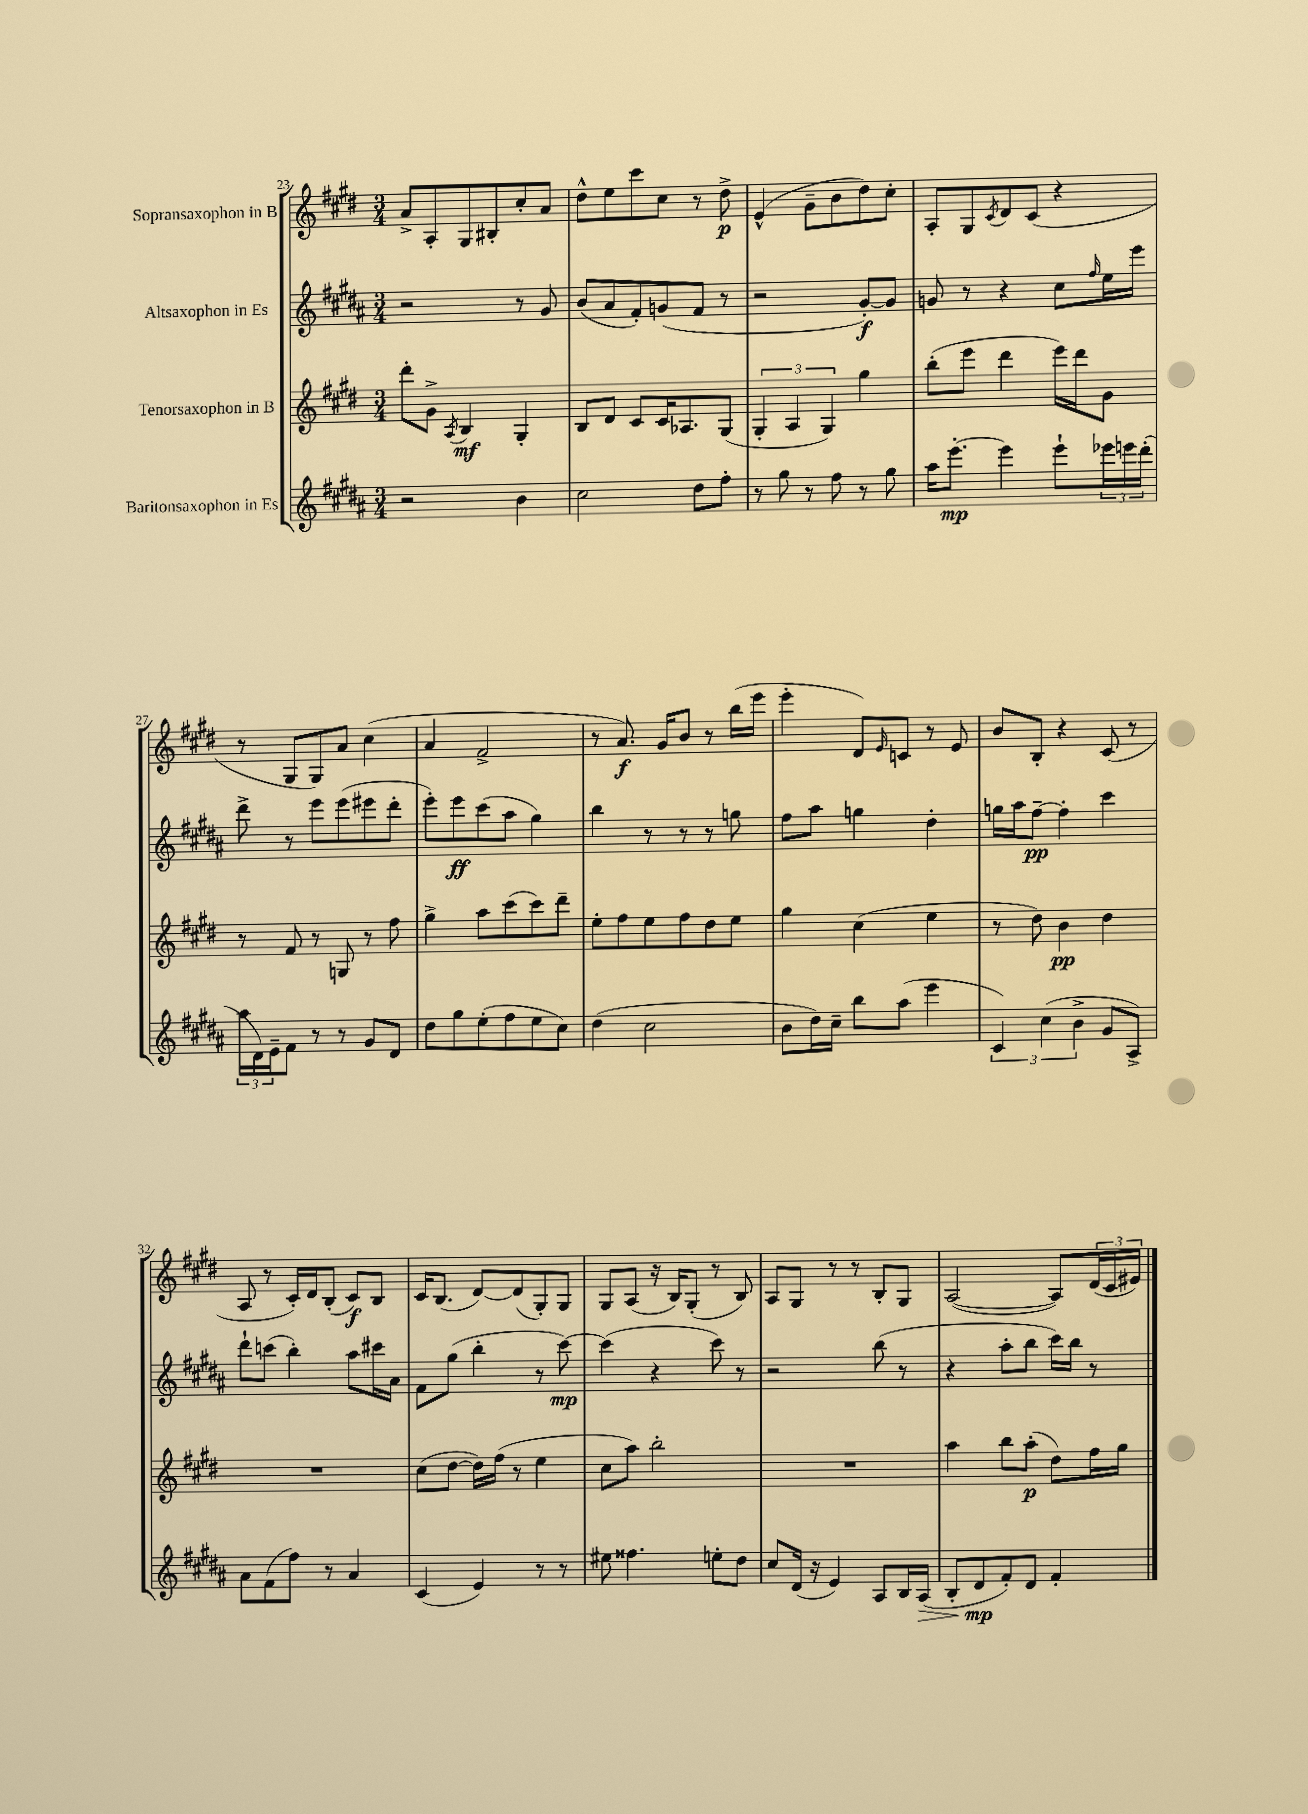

**kern	**dynam	**kern	**dynam	**kern	**dynam	**kern	**dynam
*part4	*part4	*part3	*part3	*part2	*part2	*part1	*part1
*staff4	*staff4	*staff3	*staff3	*staff2	*staff2	*staff1	*staff1
*I"Baritonsaxophon in Es	*	*I"Tenorsaxophon in B	*	*I"Altsaxophon in Es	*	*I"Sopransaxophon in B	*
*clefG2	*	*clefG2	*	*clefG2	*	*clefG2	*
*k[f#c#g#d#a#]	*	*k[f#c#g#d#]	*	*k[f#c#g#d#a#]	*	*k[f#c#g#d#]	*
*M3/4	*	*M3/4	*	*M3/4	*	*M3/4	*
=23	=23	=23	=23	=23	=23	=23	=23
2r	.	8ddd#'\L	.	2r	.	8a^/L	.
.	.	8g#^\J	.	.	.	8A'/	.
.	.	8qA/	.	.	.	.	.
.	.	4B/	mf	.	.	8G#/	.
.	.	.	.	.	.	8B#X'/	.
4b\	.	4G#'/	.	8r	.	8cc#'/	.
.	.	.	.	8g#/	.	8a/J	.
=24	=24	=24	=24	=24	=24	=24	=24
2cc#\	.	8B/L	.	(8b/L	.	8dd#^^\L	.
.	.	8d#/J	.	8a#/	.	8ee\	.
.	.	8c#/L	.	8f#'/)	.	8ccc#\	.
.	.	16c#/K	.	(8gn/	.	8cc#\J	.
.	.	8.A-X/	.	.	.	.	.
8dd#\L	.	.	.	8f#/J	.	8r	.
8ff#'\J	.	(8G#/J	.	8r	.	8dd#^\	p
=25	=25	=25	=25	=25	=25	=25	=25
8r	.	6G#'/	.	2r	.	(4e^^/	.
8gg#\	.	.	.	.	.	.	.
.	.	6A/	.	.	.	.	.
8r	.	.	.	.	.	8g#~\L	.
.	.	6G#/)	.	.	.	.	.
8ff#\	.	.	.	.	.	8b\	.
8r	.	4gg#\	.	[8g#'/L)	f	8dd#\)	.
8gg#\	.	.	.	8g#/J]	.	8cc#'\J	.
=26	=26	=26	=26	=26	=26	=26	=26
16aa#\KL	.	(8bb'\L	.	8gn/	.	8A'/L	.
[8.eee'\J	mp	.	.	.	.	.	.
.	.	8eee\J	.	8r	.	8G#/	.
.	.	.	.	.	.	8qc#/	.
4eee\]	.	4ddd#\	.	4r	.	8d#/	.
.	.	.	.	.	.	(8c#/J	.
8eee`\L	.	16eee\LL)	.	8cc#\L	.	4r	.
.	.	16ddd#\J	.	.	.	.	.
.	.	.	.	16qqff#/	.	.	.
24eee-X\L	.	8g#\J	.	16ee\L	.	.	.
24eeen\	.	.	.	.	.	.	.
.	.	.	.	16eee\JJ	.	.	.
(24ddd#'\JJ	.	.	.	.	.	.	.
!!LO:LB:g=z
=27	=27	=27	=27	=27	=27	=27	=27
24aa#\LL	.	8r	.	8ddd#^\	.	8r	.
24d#\)	.	.	.	.	.	.	.
24e~\J	.	.	.	.	.	.	.
8f#\J	.	8f#/	.	8r	.	8G#/L	.
8r	.	8r	.	8eee\L	.	8G#/)	.
8r	.	8Gn/	.	(8eee\	.	8a/J	.
8g#/L	.	8r	.	8eee#X\	.	(4cc#\	.
8d#/J	.	8ff#\	.	8ddd#'\J	.	.	.
=28	=28	=28	=28	=28	=28	=28	=28
8dd#\L	.	4gg#^\	.	8eee'\L)	.	4a/	.
8gg#\	.	.	.	8eee\	ff	.	.
(8ee'\	.	8aa\L	.	(8ccc#\	.	2f#^/	.
8ff#\	.	(8ccc#\	.	8aa#\J	.	.	.
8ee\	.	8ccc#\)	.	4gg#\)	.	.	.
8cc#\J)	.	8ddd#~\J	.	.	.	.	.
=29	=29	=29	=29	=29	=29	=29	=29
(4dd#\	.	8ee'\L	.	4bb\	.	8r	.
.	.	8ff#\	.	.	.	8.a/)	f
2cc#\	.	8ee\	.	8r	.	.	.
.	.	.	.	.	.	16g#/KL	.
.	.	8ff#\	.	8r	.	8b/J	.
.	.	8dd#\	.	8r	.	8r	.
.	.	8ee\J	.	8ggn\	.	(16bb\LL	.
.	.	.	.	.	.	16eee\JJ	.
=30	=30	=30	=30	=30	=30	=30	=30
8b\L	.	4gg#\	.	8ff#\L	.	4eee'\	.
16dd#\L)	.	.	.	8aa#\J	.	.	.
16cc#~\JJ	.	.	.	.	.	.	.
8bb\L	.	(4cc#\	.	4ggn\	.	8d#/L)	.
.	.	.	.	.	.	16qqe/	.
(8aa#\J	.	.	.	.	.	8cn/J	.
4eee\	.	4ee\	.	4dd#'\	.	8r	.
.	.	.	.	.	.	8e/	.
=31	=31	=31	=31	=31	=31	=31	=31
6c#/)	.	8r	.	16ggn\LL	.	8b/L	.
.	.	.	.	16aa#\J	.	.	.
.	.	8dd#\)	.	[8ff#~\J	pp	8B'/J	.
(6cc#\	.	.	.	.	.	.	.
.	.	4b\	pp	4ff#'\]	.	4r	.
6b^\	.	.	.	.	.	.	.
8g#/L	.	4dd#\	.	4ccc#\	.	(8c#/	.
8A#^/J)	.	.	.	.	.	8r	.
!!LO:LB:g=z
=32	=32	=32	=32	=32	=32	=32	=32
8a#\L	.	2.r	.	8ddd#`\L	.	8A/	.
(8f#\	.	.	.	(8cccn\J	.	8r	.
8ff#\J)	.	.	.	4bb'\)	.	16c#'/LL)	.
.	.	.	.	.	.	16d#/J	.
8r	.	.	.	.	.	(8B'/J	.
4a#/	.	.	.	8aa#\L	.	8c#/L)	f
.	.	.	.	16ccc#X\L	.	8B/J	.
.	.	.	.	16a#\JJ	.	.	.
=33	=33	=33	=33	=33	=33	=33	=33
(4c#/	.	(8cc#\L	.	8f#\L	.	16c#/KL	.
.	.	.	.	.	.	(8.B/J	.
.	.	[8dd#\J	.	(8gg#\J	.	.	.
4e/)	.	16dd#\LL])	.	4bb'\	.	[8d#/L)	.
.	.	(16ff#\JJ	.	.	.	.	.
.	.	8r	.	.	.	(8d#/]	.
8r	.	4ee\	.	8r	.	8G#'/)	.
8r	.	.	.	[8ccc#\)	mp	8G#/J	.
=34	=34	=34	=34	=34	=34	=34	=34
8ee#X\	.	8cc#\L	.	(4ccc#\]	.	8G#/L	.
4.ff##X\	.	8aa\J)	.	.	.	(8A/J	.
.	.	2bb'\	.	4r	.	16r	.
.	.	.	.	.	.	16B/KL)	.
.	.	.	.	.	.	(8G#'/J	.
8een'\L	.	.	.	8ccc#\)	.	8r	.
8dd#\J	.	.	.	8r	.	8B/)	.
=35	=35	=35	=35	=35	=35	=35	=35
8cc#/L	.	2.r	.	2r	.	8A/L	.
(16d#/Jk	.	.	.	.	.	8G#/J	.
16r	.	.	.	.	.	.	.
4e/)	.	.	.	.	.	8r	.
.	.	.	.	.	.	8r	.
8A#/L	.	.	.	(8bb\	.	8B'/L	.
16B/L	.	.	.	8r	.	8G#/J	.
!	!LO:HP:b	!	!	!	!	!	!
(16A#/JJ	>	.	.	.	.	.	.
=36	=36	=36	=36	=36	=36	=36	=36
8B'/L	.	4aa\	.	4r	.	([2A/	.
8d#/	mp	.	.	.	.	.	.
8f#'/)	]	8bb\L	.	8aa#'\L	.	.	.
8d#/J	.	(8aa'\J	p	8bb\J	.	.	.
4f#'/	.	8dd#\L)	.	16ccc#\LL)	.	8A/L])	.
.	.	.	.	16bb\JJ	.	.	.
.	.	16ff#\L	.	8r	.	(24d#/L	.
.	.	.	.	.	.	24c#/	.
.	.	16gg#\JJ	.	.	.	.	.
.	.	.	.	.	.	24e#X/JJ)	.
==	==	==	==	==	==	==	==
*-	*-	*-	*-	*-	*-	*-	*-
